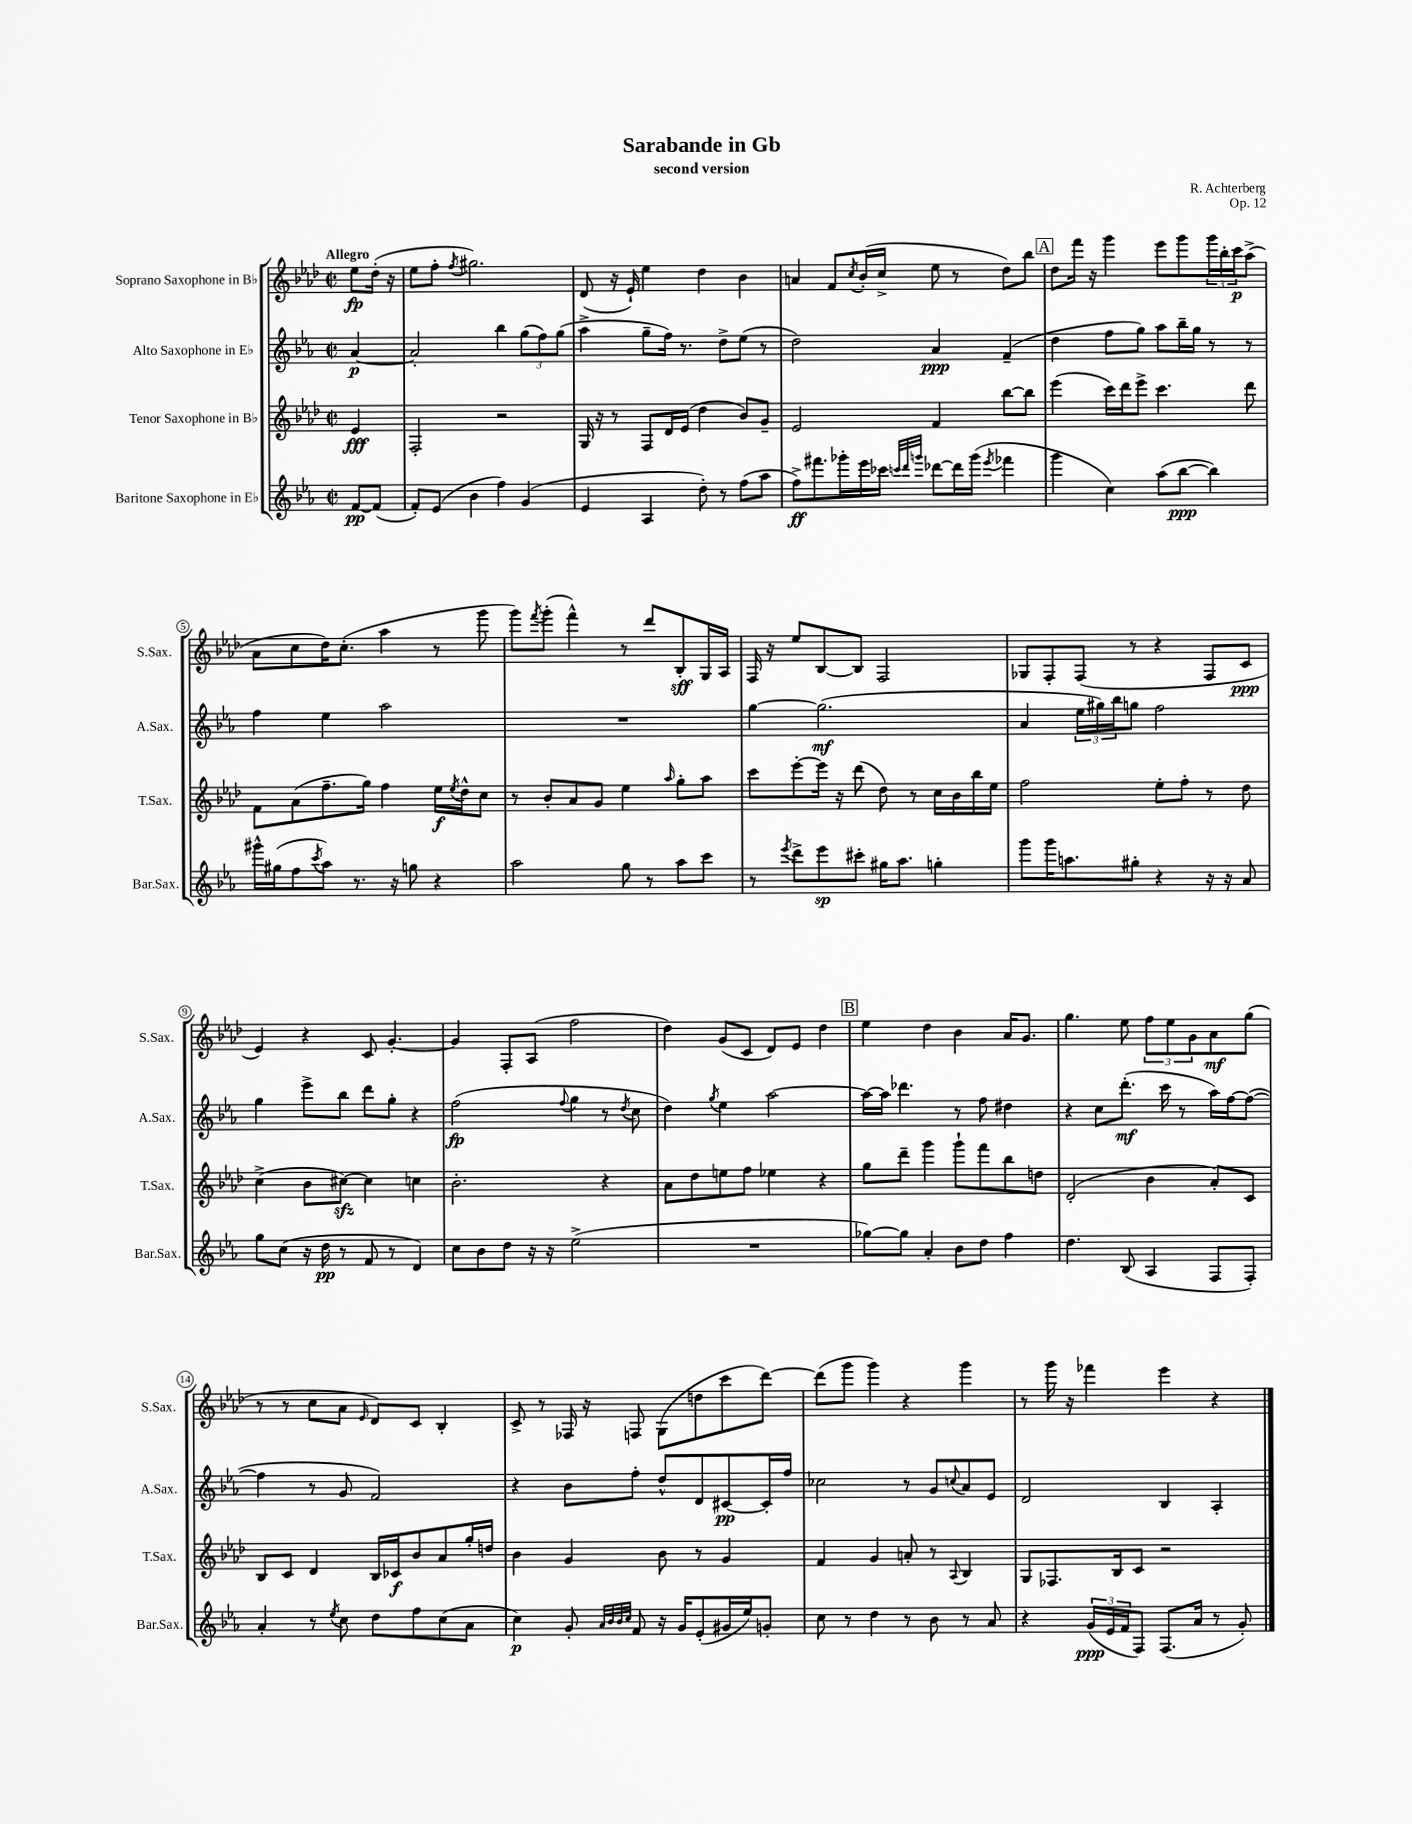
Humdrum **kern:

**kern	**kern	**kern	**kern
*staff4	*staff3	*staff2	*staff1
*clefG2	*clefG2	*clefG2	*clefG2
*k[b-e-a-]	*k[b-e-a-d-]	*k[b-e-a-]	*k[b-e-a-d-]
*M2/2	*M2/2	*M2/2	*M2/2
*met(c|)	*met(c|)	*met(c|)	*met(c|)
[8f/L	4e-/	[4a-/	8ee-\L
(8f/]J	.	.	(16dd-'\Jk
.	.	.	16r
=	=	=	=
8f'/L)	2F'/	2a-'/]	8ee-\L
(8e-/J	.	.	8ff'\J
.	.	.	8qff/
4b-\	.	.	2.gg#\)
4ff\)	2r	4bb-\	.
(4g/	.	(12gg\L	.
.	.	12ff\)	.
.	.	(12gg\J	.
=	=	=	=
4e-/	16G/	4aa-^\	(8d-/
.	16r	.	.
.	8r	.	16r
.	.	.	16e-`/)
4A-/	8F/L	8gg~\L	4ee-\
.	16d-/L	16ff\Jk)	.
.	(16e-/JJ	8.r	.
8dd'\)	4dd-\	.	4dd-\
8r	.	8dd^\L	.
(8ff\L	8b-/L)	(8ee-\J	4b-\
8aa-\J	8g~/J	8r	.
=	=	=	=
8ff^\L)	2e-/	2dd\)	4a/
8.fff#\	.	.	.
.	.	.	8f/L
16ggg-'\L	.	.	.
.	.	.	8qcc/
16eee-\	.	.	(16b-'/L
16ccc-\JJ	.	.	16cc^/JJ
32qqccc/LLL	.	.	.
32qqddd/	.	.	.
32qqggg/JJJ	.	.	.
[8ddd-\L	4f/	4a-/	8ee-\
16ddd-\]L	.	.	8r
(16ggg\JJ	.	.	.
8qeee-/	.	.	.
4fff-\	[8bb-\L	(4f~/	8dd-\L)
.	8bb-\]J	.	8bb-\J
=	=	=	=
4ggg\	(4eee-\	4dd\	8dd-\L
.	.	.	16fff\Jk
.	.	.	16r
4cc\)	16ccc\LL)	8ff\L	4ggg\
.	16ddd-\J	.	.
.	8eee-^\J	8gg\J)	.
(8aa-\L	4.ccc\	8aa-\L	8eee-\L
[8bb-\J	.	16bb-~\L	8ggg\
.	.	16gg\JJ	.
4bb-\])	.	8r	24ggg\L
.	.	.	24bb-'\
.	.	.	24ccc\J
.	8ddd-\	8r	(8aa-^\J
=	=	=	=
16ggg#^^\LL	8f\L	4ff\	8a-\L
(16gg#\J	.	.	.
8ff\	(8a-\	.	8cc\
8qccc/	.	.	.
8aa-\J)	8.ff~\	4ee-\	16dd-\K)
.	.	.	(8.cc'\J
8.r	.	.	.
.	16gg\Jk)	.	.
.	4ff\	2aa-\	4aa-\
16r	.	.	.
8gg\	.	.	.
4r	16ee-\LL	.	8r
.	8qee-/	.	.
.	16dd-^^\J	.	.
.	8cc\J	.	8ggg\
=	=	=	=
2aa-\	8r	1r	8ggg\L)
.	.	.	8qfff/
.	8b-'/L	.	(8ggg'\J
.	8a-/	.	4fff^^\)
.	8g/J	.	.
8gg\	4ee-\	.	8r
8r	.	.	8ddd-/L
.	16qqaa-/	.	.
8aa-\L	8gg'\L	.	8B-'/
8ccc\J	8aa-\J	.	16G/L
.	.	.	16A-/JJ
=	=	=	=
8r	8ccc\L	[4gg\	16F/
.	.	.	16r
8qeee-/	.	.	.
8ddd^\L	[8eee-'\	.	8ee-/L
8eee-\	16eee-\]Jk	(2.gg\]	[8B-/
.	16r	.	.
8ccc#'\J	(8ddd-\	.	8B-/]J
16gg#\LK	8dd-\)	.	2F/
8.aa-\J	.	.	.
.	8r	.	.
4gg'\	16cc\LL	.	.
.	16b-\	.	.
.	16bb-\	.	.
.	16ee-\JJ	.	.
=	=	=	=
8ggg\L	2ff\	4a-/	8G-/L
16ggg\K	.	.	8F'/
8.aa\	.	.	.
.	.	24ee-\LL	(8F/J
.	.	24gg#\)	.
.	.	24bb-\J	.
8gg#'\J	.	8gg\J	8r
4r	8ee-'\L	2ff\	4r
.	8ff'\J	.	.
16r	8r	.	8F/L
16r	.	.	.
8a-/	8dd-\	.	8c/J
=	=	=	=
8gg\L	(4cc^\	4gg\	4e-/)
(8cc\J	.	.	.
16r	8b-\L	8eee-^\L	4r
16dd\	.	.	.
8r	[8cc#\J)	8bb-\J	.
8f/	4cc#\]	8ddd\L	8c/
8r	.	8gg'\J	[4.g'/
4d/)	4cc\	4r	.
=	=	=	=
8cc\L	2.b-'\	(2ff\	4g/]
8b-\	.	.	.
8dd\J	.	.	8F'/L
16r	.	.	(8A-/J
16r	.	.	.
.	.	8qqff/	.
(2ee-^\	.	4gg\	2ff\
.	4r	8r	.
.	.	8qdd/	.
.	.	8cc\	.
=	=	=	=
1r	8a-\L	4dd\)	4dd-\)
.	8dd-\	.	.
.	.	8qgg/	.
.	8ee\	4ee-\	(8g/L
.	8ff\J	.	8c/J
.	4ee-\	[2aa-\	8d-/L)
.	.	.	8e-/J
.	4r	.	4dd-\
=	=	=	=
[8gg-\L)	8gg\L	16aa-\_LL	4ee-\
.	.	16aa-\]JJ	.
8gg-\]J	8ddd-~\J	4.ddd-\	.
4a-'/	4ggg\	.	4dd-\
8b-\L	8ggg`\L	8r	4b-\
8dd\J	8fff\	8ff\	.
4ff\	8bb-\	4dd#\	16a-/LK
.	.	.	8.g/J
.	8dd\J	.	.
=	=	=	=
4.dd\	(2d-'/	4r	4.gg\
.	.	8cc\L	.
(8B-/	.	(8.ddd'\J	8ee-\
4A-/	4b-\	.	12ff\L
.	.	16ccc\	.
.	.	.	12ee-\
.	.	8r	.
.	.	.	12g\
8F/L	8a-'/L)	16aa-\LL)	8a-\
.	.	[16ff\J	.
8F'/J)	8c/J	(8ff\_J	(8gg\J
=	=	=	=
4a-'/	8B-/L	4ff\]	8r
.	8c/J	.	8r
8r	4d-/	8r	8cc\L
8qee-/	.	.	.
8cc\	.	8g/	8a-\J
.	.	.	16qqe-/
8dd\L	16B-/LL	2f/)	8d-/L)
.	16c-/J	.	.
8ff\	8b-/	.	8c/J
(8cc\	8a-/	.	4B-'/
8a-\J	16gg'/L	.	.
.	16dd/JJ	.	.
=	=	=	=
4cc\)	4b-\	4r	8c^/
.	.	.	8r
8g'/	4g/	8b-\L	16F-/
.	.	.	16r
32qqa-/LLL	.	.	.
32qqb-/	.	.	.
32qqb-/	.	.	.
32qqcc/JJJ	.	.	.
8f/	.	8ff'\J	8F/
16r	8b-\	8dd^^/L	(8G\L
16g/LK	.	.	.
(8e-'/	8r	8d/	8dd\
16g#/L	4g/	[8c#/	8ccc\
16ee-/J)	.	.	.
8g'/J	.	16c#'/]L	[8ddd-\J)
.	.	16ff/JJ	.
=	=	=	=
8cc\	4f/	2cc-\	(8ddd-\]L
8r	.	.	8ggg\J
4dd\	4g/	.	4ggg\)
8r	8a'/	8r	4r
8b-\	8r	8g/L	.
.	8qqA-/	8qqcc/	.
8r	4B-/	8a-/	4ggg\
8a-/	.	8e-/J	.
=	=	=	=
4r	8G/L	2d/	8r
.	8.F-/	.	16ggg\
.	.	.	16r
(24g/LL	.	.	4fff-\
24e-/	.	.	.
.	16B-/k	.	.
24f/J	.	.	.
8F/J)	8c/J	.	.
(8.F/L	2r	4B-/	4eee-\
16a-/Jk	.	.	.
8r	.	4A-'/	4r
8g'/)	.	.	.
==	==	==	==
*-	*-	*-	*-
